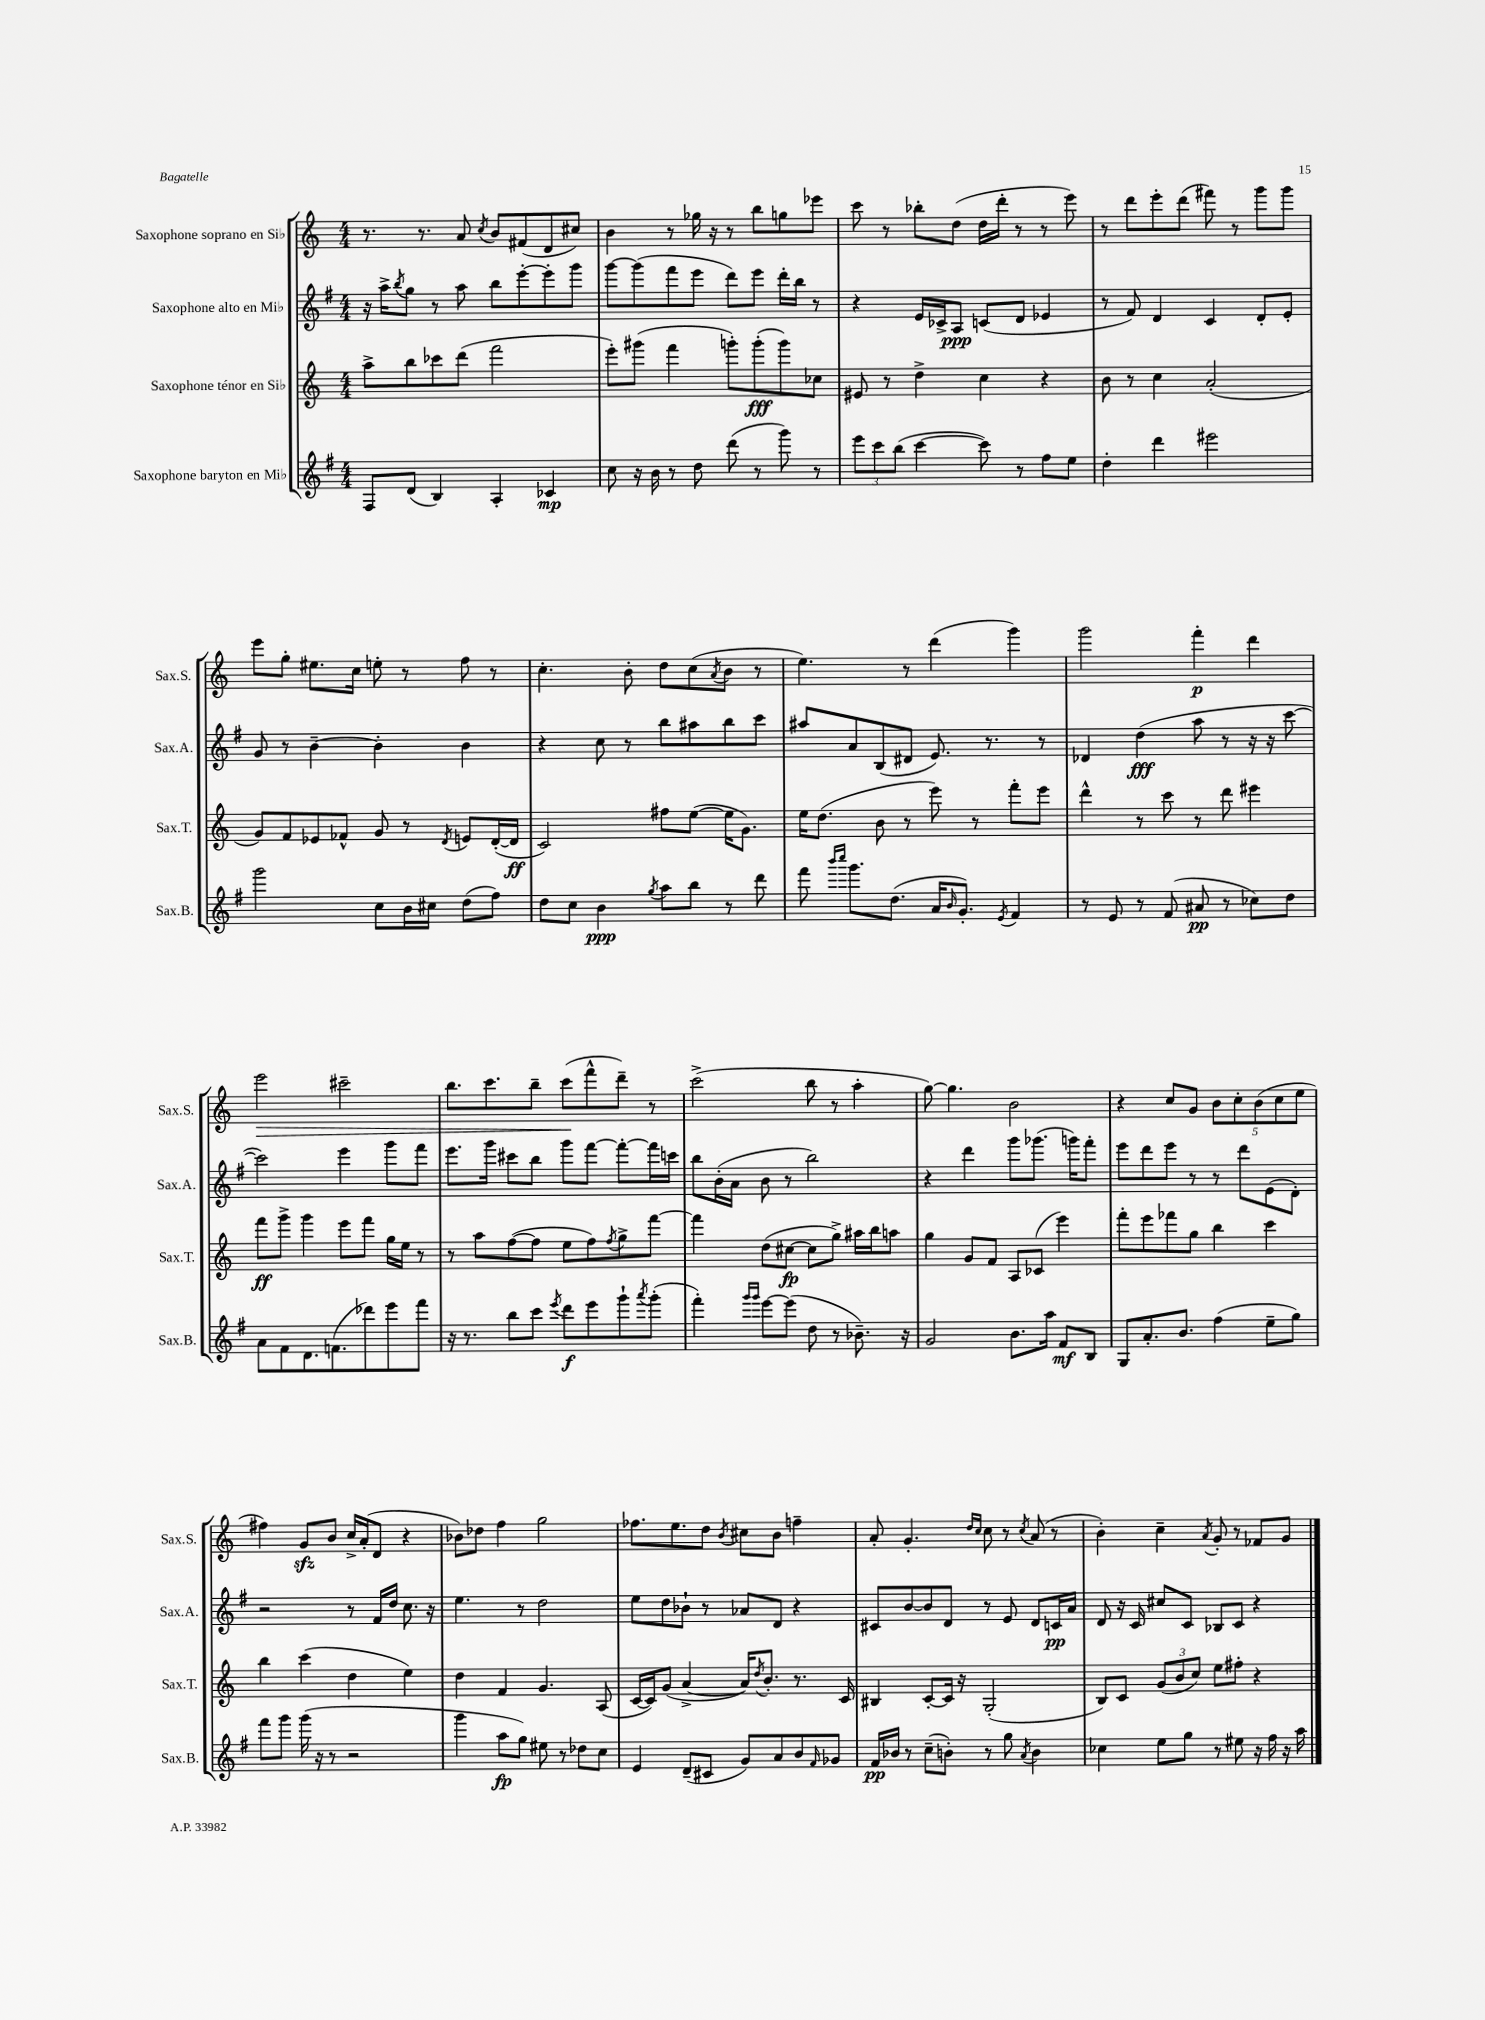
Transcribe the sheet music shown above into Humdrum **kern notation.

**kern	**dynam	**kern	**dynam	**kern	**dynam	**kern	**dynam
*part4	*part4	*part3	*part3	*part2	*part2	*part1	*part1
*staff4	*staff4	*staff3	*staff3	*staff2	*staff2	*staff1	*staff1
*I"Saxophone baryton en Mi♭	*	*I"Saxophone ténor en Si♭	*	*I"Saxophone alto en Mi♭	*	*I"Saxophone soprano en Si♭	*
*I'Sax.B.	*	*I'Sax.T.	*	*I'Sax.A.	*	*I'Sax.S.	*
*clefG2	*	*clefG2	*	*clefG2	*	*clefG2	*
*k[f#]	*	*k[]	*	*k[f#]	*	*k[]	*
*M4/4	*	*M4/4	*	*M4/4	*	*M4/4	*
=17	=17	=17	=17	=17	=17	=17	=17
8F#/L	.	8aa^\L	.	16r	.	8.r	.
.	.	.	.	16aa^\KL	.	.	.
.	.	.	.	8qbb/	.	.	.
(8d/J	.	8bb\	.	8gg\J	.	.	.
.	.	.	.	.	.	8.r	.
4B/)	.	8ccc-X\	.	8r	.	.	.
.	.	(8ddd\J	.	8aa\	.	8a/	.
.	.	.	.	.	.	8qcc/	.
4A'/	.	2fff\	.	8bb\L	.	8b/L	.
.	.	.	.	[8eee'\	.	(8f#X/	.
4c-X/	mp	.	.	8eee'\]	.	8d/	.
.	.	.	.	8ggg\J	.	8cc#X/J)	.
=18	=18	=18	=18	=18	=18	=18	=18
8cc\	.	8eee'\L)	.	[8ggg\L	.	4b\	.
16r	.	(8ggg#X\J	.	(8ggg\]	.	.	.
16b\	.	.	.	.	.	.	.
8r	.	4fff\	.	8fff#\	.	8r	.
8dd\	.	.	.	8eee\J	.	16gg-X\	.
.	.	.	.	.	.	16r	.
(8ddd\	.	8gggn'\L)	.	8ddd\L)	.	8r	.
8r	.	(8ggg'\	fff	8eee\J	.	8bb\L	.
8ggg\)	.	8ggg\)	.	16ddd'\LL	.	8ggn\	.
.	.	.	.	16bb\JJ	.	.	.
8r	.	8cc-X\J	.	8r	.	8eee-X\J	.
=19	=19	=19	=19	=19	=19	=19	=19
12eee\L	.	8e#X/	.	4r	.	8ccc\	.
12ccc\	.	.	.	.	.	.	.
.	.	8r	.	.	.	8r	.
(12bb\J	.	.	.	.	.	.	.
[4ccc\	.	4dd^\	.	16e/LL	.	8bb-X'\L	.
.	.	.	.	16c-X^/J	.	.	.
.	.	.	.	8A/J	ppp	(8dd\J	.
8ccc\])	.	4cc\	.	(8cn/L	.	16dd\LL	.
.	.	.	.	.	.	16ddd'\JJ	.
8r	.	.	.	8d/J	.	8r	.
8ff#\L	.	4r	.	4e-X/	.	8r	.
8ee\J	.	.	.	.	.	8eee\)	.
=20	=20	=20	=20	=20	=20	=20	=20
4dd'\	.	8b\	.	8r	.	8r	.
.	.	8r	.	8f#/)	.	8ddd\L	.
4ddd\	.	4cc\	.	4d/	.	8eee'\	.
.	.	.	.	.	.	(8ddd\J	.
2eee#X\	.	(2a'/	.	4c/	.	8fff#X\)	.
.	.	.	.	.	.	8r	.
.	.	.	.	8d'/L	.	8ggg\L	.
.	.	.	.	8e'/J	.	8ggg\J	.
!!LO:LB:g=z
=21	=21	=21	=21	=21	=21	=21	=21
2ggg\	.	8g/L)	.	8g/	.	8eee\L	.
.	.	8f/	.	8r	.	8gg'\J	.
.	.	8e-X/	.	[4b~\	.	8.ee#X\L	.
.	.	8f-X^^/J	.	.	.	.	.
.	.	.	.	.	.	16cc\Jk	.
8cc\L	.	8g/	.	4b'\]	.	8een'\	.
16b\L	.	8r	.	.	.	8r	.
16cc#X\JJ	.	.	.	.	.	.	.
.	.	8qd/	.	.	.	.	.
(8dd\L	.	8en/L	.	4b\	.	8ff\	.
8ff#\J)	.	([16d'/L	.	.	.	8r	.
.	.	16d/JJ]	ff	.	.	.	.
=22	=22	=22	=22	=22	=22	=22	=22
8dd\L	.	2c/)	.	4r	.	4.cc'\	.
8cc\J	.	.	.	.	.	.	.
4b\	ppp	.	.	8cc\	.	.	.
.	.	.	.	8r	.	8b'\	.
8qgg/	.	.	.	.	.	.	.
8aa\L	.	8ff#X\L	.	8bb\L	.	8dd\L	.
8bb\J	.	([8ee\J	.	8aa#X\	.	(8cc\	.
.	.	.	.	.	.	8qa/	.
8r	.	16ee\KL]	.	8bb\	.	8b\J	.
.	.	8.g\J)	.	.	.	.	.
8ddd\	.	.	.	8ccc\J	.	8r	.
=23	=23	=23	=23	=23	=23	=23	=23
8fff#\	.	16ee\KL	.	8aa#X/L	.	4.ee\)	.
.	.	(8.dd\J	.	.	.	.	.
16qqbbb/LL	.	.	.	.	.	.	.
16qqcccc/JJ	.	.	.	.	.	.	.
8.ggg\L	.	.	.	8a/	.	.	.
.	.	8b\	.	(8B/	.	.	.
(8.dd\J	.	.	.	.	.	.	.
.	.	8r	.	8d#X/J	.	8r	.
16a/KL	.	8eee\)	.	8.e/)	.	(4ddd\	.
16qqb/	.	.	.	.	.	.	.
8.g'/J)	.	.	.	.	.	.	.
.	.	8r	.	.	.	.	.
.	.	.	.	8.r	.	.	.
8qe/	.	.	.	.	.	.	.
4f#/	.	8fff'\L	.	.	.	4ggg\)	.
.	.	8eee\J	.	8r	.	.	.
=24	=24	=24	=24	=24	=24	=24	=24
8r	.	4ddd^^\	.	4d-X/	.	2ggg\	.
8e/	.	.	.	.	.	.	.
8r	.	8r	.	(4dd\	fff	.	.
(8f#/	.	8ccc\	.	.	.	.	.
8a#X/	pp	8r	.	8aa\	.	4fff'\	p
8r	.	8ddd\	.	8r	.	.	.
8cc-X\L)	.	4eee#X\	.	16r	.	4ddd\	.
.	.	.	.	16r	.	.	.
8dd\J	.	.	.	[8ccc\	.	.	.
!!LO:LB:g=z
=25	=25	=25	=25	=25	=25	=25	=25
!	!	!	!	!	!	!	!LO:HP:b
8a\L	.	8fff\L	ff	2ccc\])	.	2eee\	>
8f#\	.	8ggg^\J	.	.	.	.	.
8.d\	.	4ggg\	.	.	.	.	.
(8.fn\	.	.	.	.	.	.	.
.	.	8eee\L	.	4eee\	.	2ccc#X~\	.
8ddd-X\)	.	8fff\J	.	.	.	.	.
8eee\	.	16gg\LL	.	8ggg\L	.	.	.
.	.	16ee\JJ	.	.	.	.	.
8fff#\J	.	8r	.	8fff#\J	.	.	.
=26	=26	=26	=26	=26	=26	=26	=26
16r	.	8r	.	8.eee\L	.	8.bb\L	.
8.r	.	.	.	.	.	.	.
.	.	8aa\L	.	.	.	.	.
.	.	.	.	16ggg\Jk	.	8.ccc\	.
8bb\L	.	([8ff\	.	8ccc#X\L	.	.	.
8ccc\J	.	8ff\J]	.	8bb\J	.	8bb~\J	.
8qeee/	.	.	.	.	.	.	.
8ddd\L	f	8ee\L	.	8ggg\L	.	(8ccc\L	.
8eee\	.	8ff\)	.	[8fff#\J	.	8fff^^\	]
.	.	8qff/	.	.	.	.	.
8ggg`\	.	8gg^\	.	8fff#'\L_	.	8ddd~\J)	.
8qaaa/	.	.	.	.	.	.	.
(8ggg'\J	.	[8fff\J	.	16fff#\L]	.	8r	.
.	.	.	.	16cccn\JJ	.	.	.
=27	=27	=27	=27	=27	=27	=27	=27
4fff#'\)	.	4fff\]	.	8bb\L	.	(2ccc^\	.
.	.	.	.	(16b'\L	.	.	.
.	.	.	.	16a\JJ	.	.	.
16qqggg/LL	.	.	.	.	.	.	.
16qqggg/JJ	.	.	.	.	.	.	.
[8eee\L	.	(8dd\L	.	8b\	.	.	.
(8eee\J]	.	[8cc#X\J	fp	8r	.	.	.
8dd\	.	8cc#\L]	.	2bb\)	.	8bb\	.
8r	.	8gg^\J)	.	.	.	8r	.
8.b-X~\)	.	16aa#X\LL	.	.	.	4aa'\	.
.	.	16bb\J	.	.	.	.	.
.	.	8aan\J	.	.	.	.	.
16r	.	.	.	.	.	.	.
=28	=28	=28	=28	=28	=28	=28	=28
2g/	.	4gg\	.	4r	.	[8gg\)	.
.	.	.	.	.	.	4.gg\]	.
.	.	8g/L	.	4ddd\	.	.	.
.	.	8f/J	.	.	.	.	.
8.b\L	.	8A/L	.	8ggg\L	.	2b\	.
.	.	(8c-X/J	.	(8.ggg-X\J	.	.	.
16aa\Jk	.	.	.	.	.	.	.
8f#/L	mf	4eee\)	.	.	.	.	.
.	.	.	.	16gggn\KL)	.	.	.
8B/J	.	.	.	8fff#'\J	.	.	.
=29	=29	=29	=29	=29	=29	=29	=29
8G/L	.	8fff'\L	.	8eee\L	.	4r	.
8.a'/	.	8eee\	.	8ddd\	.	.	.
.	.	8fff-X\	.	8eee\J	.	8cc/L	.
8.b/J	.	.	.	.	.	.	.
.	.	8gg\J	.	8r	.	8g/J	.
(4ff#\	.	4bb\	.	8r	.	10b\L	.
.	.	.	.	.	.	10cc'\	.
.	.	.	.	8ddd\L	.	.	.
.	.	.	.	.	.	(10b\	.
8ee~\L	.	4ccc\	.	(8e\	.	.	.
.	.	.	.	.	.	10cc\	.
8gg\J)	.	.	.	8d'\J)	.	.	.
.	.	.	.	.	.	10ee\J	.
!!LO:LB:g=z
=30	=30	=30	=30	=30	=30	=30	=30
8fff#\L	.	4bb\	.	2r	.	4ff#X\)	.
8ggg\J	.	.	.	.	.	.	.
(16ggg\	.	(4ccc\	.	.	.	8gzz/L	.
16r	.	.	.	.	.	.	.
8r	.	.	.	.	.	8b/J	.
2r	.	4dd\	.	8r	.	16cc^/LL	.
.	.	.	.	.	.	(16a'/J	.
.	.	.	.	16f#/LL	.	8d/J	.
.	.	.	.	16dd/JJ	.	.	.
.	.	4ee\)	.	8.cc\	.	4r	.
.	.	.	.	16r	.	.	.
=31	=31	=31	=31	=31	=31	=31	=31
4ggg\	.	4dd\	.	4.ee\	.	8b-X\L)	.
.	.	.	.	.	.	8dd-X\J	.
8aa\L	fp	4f/	.	.	.	4ff\	.
8gg\J)	.	.	.	8r	.	.	.
8ee#X\	.	4.g/	.	2dd\	.	2gg\	.
8r	.	.	.	.	.	.	.
8dd-X\L	.	.	.	.	.	.	.
8cc\J	.	(8A/	.	.	.	.	.
=32	=32	=32	=32	=32	=32	=32	=32
4e/	.	[16c/LL	.	8ee\L	.	8.ff-X\L	.
.	.	16c/J])	.	.	.	.	.
.	.	(8g/J	.	8dd\	.	.	.
.	.	.	.	.	.	8.ee\	.
(8d~/L	.	[4a^/	.	8b-X`\J	.	.	.
8c#X/J	.	.	.	8r	.	8dd\J	.
.	.	.	.	.	.	8qb/	.
8g/L)	.	16a/KL])	.	8a-X/L	.	8cc#X\L	.
.	.	8qdd/	.	.	.	.	.
.	.	8.b'/J	.	.	.	.	.
8a/	.	.	.	8d/J	.	8b\J	.
8b/	.	8.r	.	4r	.	4ffn~\	.
16qqf#/	.	.	.	.	.	.	.
8g-X/J	.	.	.	.	.	.	.
.	.	16c/	.	.	.	.	.
=33	=33	=33	=33	=33	=33	=33	=33
16f#/LL	pp	4B#X/	.	8c#X/L	.	8a'/	.
16b-X/JJ	.	.	.	.	.	.	.
8r	.	.	.	[8b/	.	4.g'/	.
(8cc~\L	.	[8c'/L	.	8b/]	.	.	.
8bn'\J)	.	16c/Jk]	.	8d/J	.	.	.
.	.	16r	.	.	.	.	.
.	.	.	.	.	.	16qqdd/LL	.
.	.	.	.	.	.	16qqcc/JJ	.
8r	.	(2G'/	.	8r	.	8cc\	.
8gg\	.	.	.	8e/	.	8r	.
8qa/	.	.	.	.	.	8qcc/	.
4b\	.	.	.	8d/L	.	(8a/	.
.	.	.	.	16cn/L	pp	8r	.
.	.	.	.	16a/JJ	.	.	.
=34	=34	=34	=34	=34	=34	=34	=34
4cc-X\	.	8B/L)	.	8d/	.	4b'\)	.
.	.	8c/J	.	16r	.	.	.
.	.	.	.	16c/	.	.	.
8ee\L	.	(12g/L	.	8cc#X/L	.	4cc~\	.
.	.	12b/	.	.	.	.	.
8gg\J	.	.	.	8c/J	.	.	.
.	.	12cc/J)	.	.	.	.	.
.	.	.	.	.	.	8qa/	.
8r	.	8ee\L	.	8B-X/L	.	8g'/	.
8ee#X\	.	8ff#X'\J	.	8c/J	.	8r	.
16r	.	4r	.	4r	.	8f-X/L	.
16ff#\	.	.	.	.	.	.	.
16r	.	.	.	.	.	8g/J	.
16aa\	.	.	.	.	.	.	.
==	==	==	==	==	==	==	==
*-	*-	*-	*-	*-	*-	*-	*-
